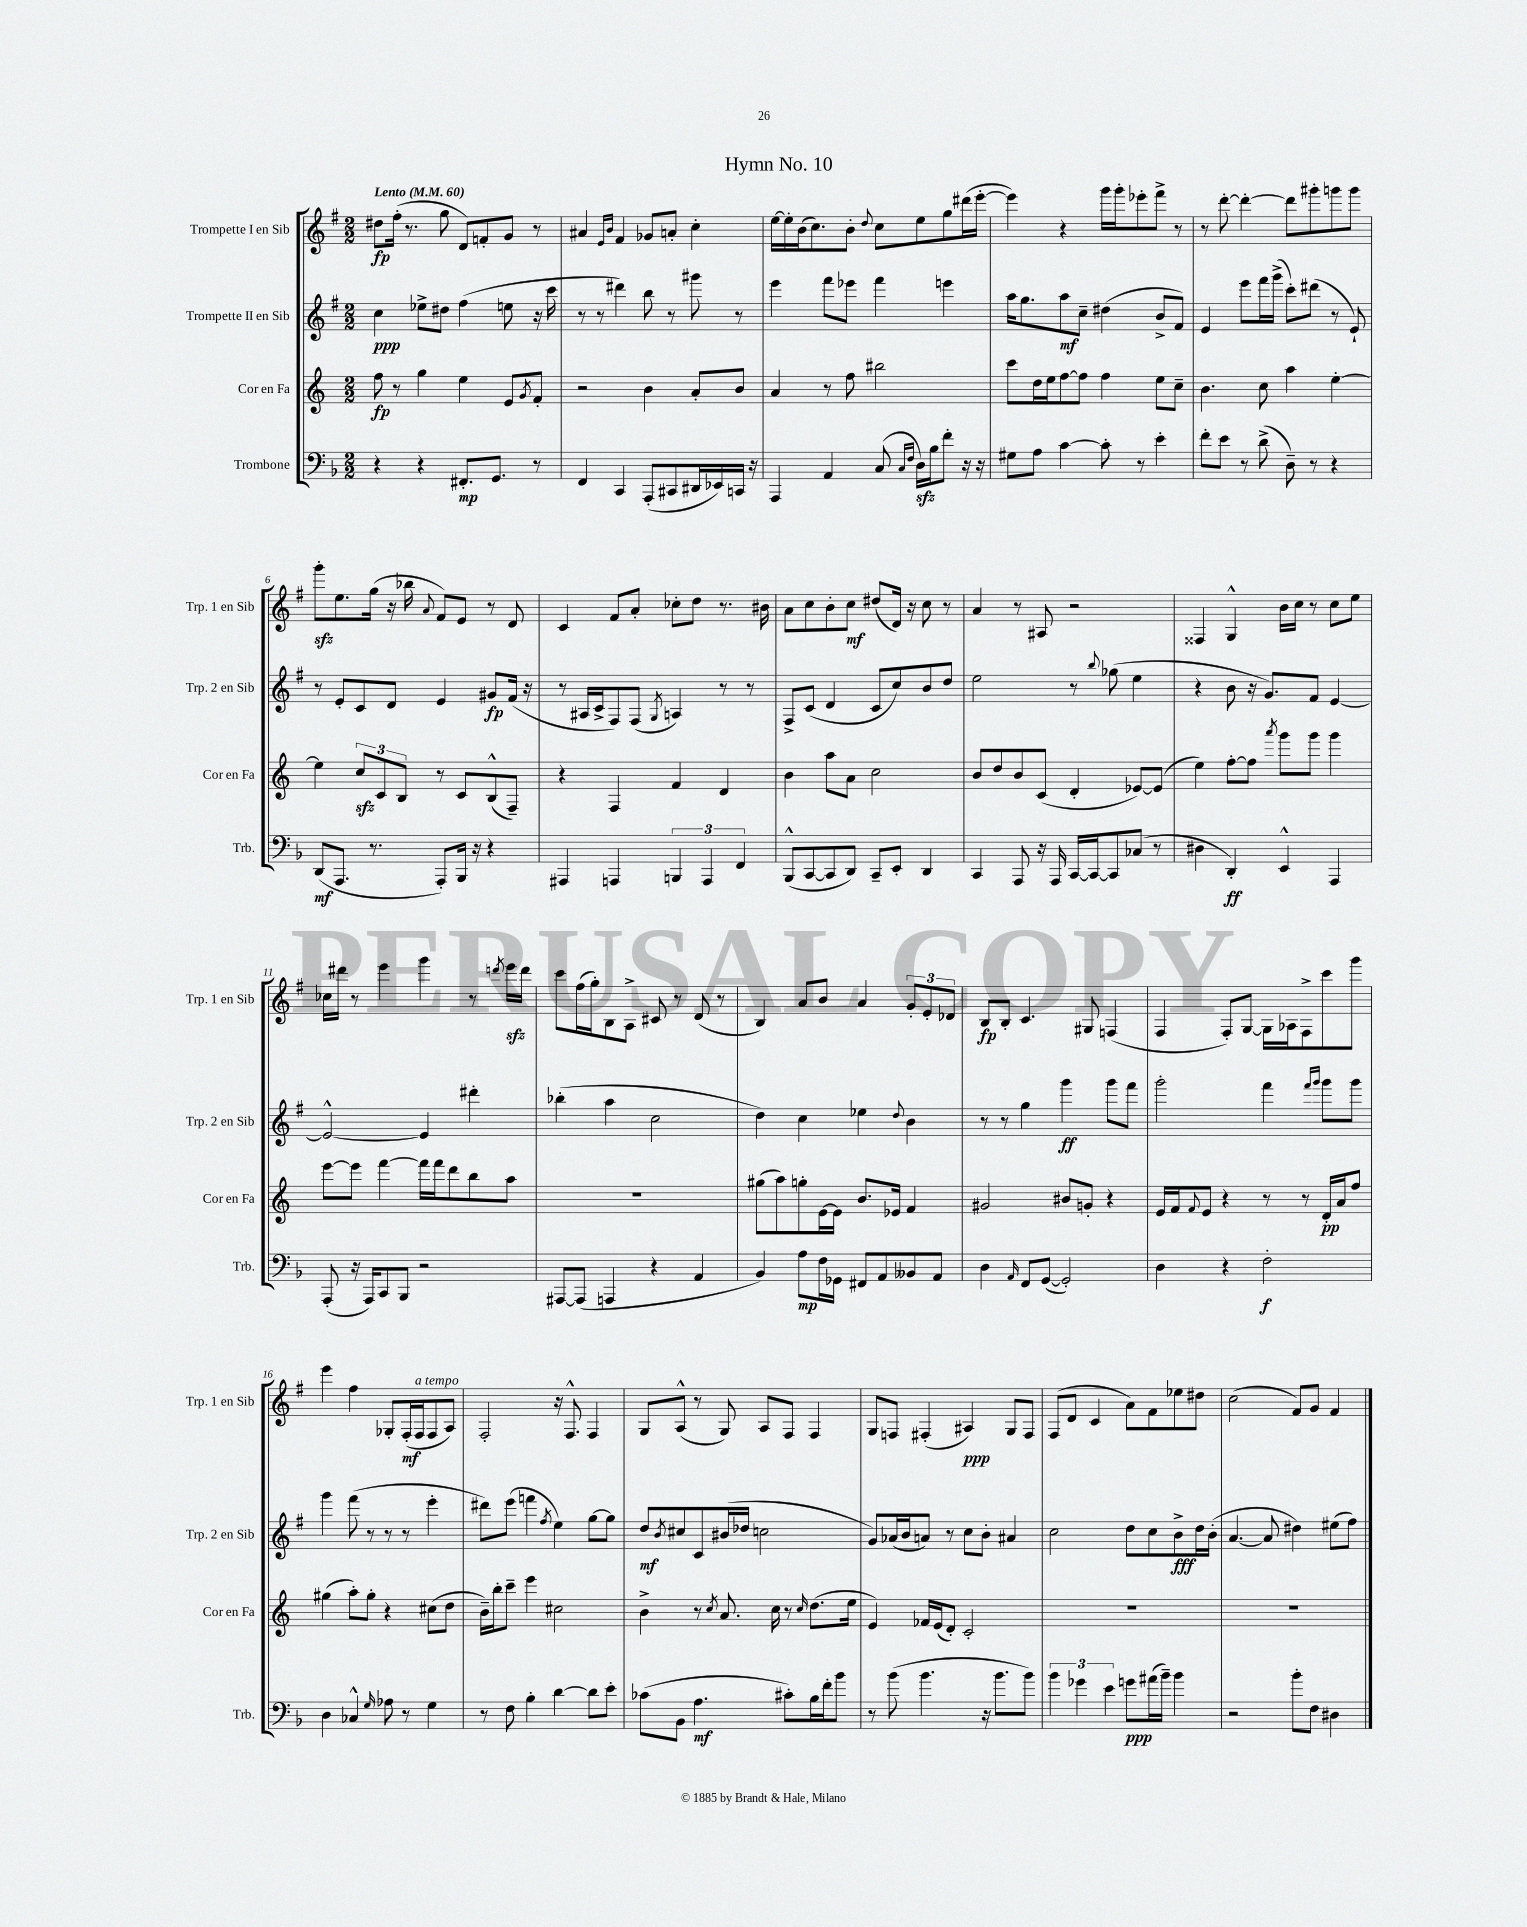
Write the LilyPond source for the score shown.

\header { title = "Hymn No. 10" }
<<
\new StaffGroup <<
\new Staff = "s0" \with { instrumentName = "Trompette I en Sib" shortInstrumentName = "Trp. 1 en Sib" } {
    \clef treble \key g \major \numericTimeSignature \time 2/2 \tempo "Lento" 4 = 60
    dis''8\fp fis''16-.( r8. g''8 d'8) f'8-. g'8 r8 |
    ais'4 \grace { e'16 b'16 } fis'4 ges'8 a'8-. c''4-. |
    e''16~ e''16-. b'16( c''8.) b'8-. \appoggiatura { d''8 } c''8 e''8 g''8 dis'''16( e'''16~-. |
    e'''4) r4 g'''16 g'''16-. ees'''8-. fis'''8-> r8 |
    r8 d'''8~-. d'''4~-. d'''8 gis'''8-. g'''8 g'''8 |
    g'''8-.\sfz e''8. g''16( r16 bes''16 \appoggiatura { a'8 } fis'8) e'8 r8 d'8 |
    c'4 fis'8 a'8-. ces''8-. d''8 r8. bis'16 |
    a'8 c''8 b'8-. c''8\mf dis''8( d'16) r16 c''8 r8 |
    a'4 r8 ais8 r2 |
    fisis4 g4-^ b'16 c''16 r8 c''8 e''8 |
    ces''16 dis'''16 r8 e'''4 g'''4 r8 \acciaccatura { d'''8 } e'''16\sfz d'''16 |
    c'''8 fis''16( g''16-.) b8 a8-> cis'8 r8 d'8( r8 |
    b4) a'8 b'8 a'4 \tuplet 3/2 { g'8-. e'8-. des'8 } |
    b8\fp b8-. c'4. gis8 f4( |
    fis4 fis8-.) g8~ g16 aes16 fis8-> c'''8 g'''8 |
    e'''4 fis''4 ges8-. fis16-.\mf( fis16^\markup { \italic "a tempo" } fis8 a8) |
    fis2-. r16 fis8.-^ fis4 |
    g8 a8-^( r8 g8) a8 fis8 fis4 |
    g8 f8 fis4-.( ais4\ppp) g8 fis8 |
    fis8( d'8 c'4 a'8) fis'8 ees''8 dis''8 |
    c''2( fis'8) g'8 fis'4 \bar "|." |
}
\new Staff = "s1" \with { instrumentName = "Trompette II en Sib" shortInstrumentName = "Trp. 2 en Sib" } {
    \clef treble \key g \major \numericTimeSignature \time 2/2
    c''4\ppp ees''8-> dis''8 fis''4( e''8 r16 c'''16 |
    r8 r8 dis'''4) b''8 r8 gis'''8 r8 |
    e'''4 fis'''8 ees'''8 fis'''4 e'''4 |
    a''16 g''8. a''8\mf c''8-- dis''4( b'8-> fis'8) |
    e'4 e'''8 fis'''16 g'''16->( c'''8-.) dis'''8( r8 e'8-!) |
    r8 e'8-. c'8 d'8 e'4 gis'8\fp fis'16( r16 |
    r8 ais16 c'16-> fis8) fis8( \acciaccatura { g8 } a4) r8 r8 |
    fis8-> c'8( d'4 c'8 c''8) b'8 d''8 |
    e''2 r8 \appoggiatura { b''8 } ges''8( e''4 |
    r4 b'8 r16 g'8.) fis'8 e'4~ |
    e'2~-^ e'4 dis'''4-. |
    bes''4-.( a''4 c''2 |
    d''4) c''4 ees''4 \appoggiatura { d''8 } b'4 |
    r8 r8 g''4 g'''4\ff g'''8 fis'''8 |
    g'''2-. fis'''4 \grace { fis'''16 g'''16 } g'''8 g'''8 |
    g'''4 fis'''8( r8 r8 r8 e'''4-. |
    dis'''8) e'''8( f'''4 \acciaccatura { fis''8 } e''4) g''8~ g''8 |
    d''8\mf \acciaccatura { b'8 } cis''8 c'8 bis'16( des''16 c''2 |
    g'8) aes'16( b'16 a'8) r8 c''8 b'8-. ais'4 |
    c''2 d''8 c''8 b'8->\fff d''16 b'16-.( |
    a'4.~ a'8 dis''4) eis''8( fis''8) \bar "|." |
}
\new Staff = "s2" \with { instrumentName = "Cor en Fa" shortInstrumentName = "Cor en Fa" } {
    \clef treble \key c \major \numericTimeSignature \time 2/2
    f''8\fp r8 g''4 e''4 e'8 \acciaccatura { g'8 } f'8-. |
    r2 b'4 a'8-. b'8 |
    a'4 r8 f''8 bis''2 |
    c'''8 d''16 e''16 f''8~ f''8 f''4 e''8 c''8-- |
    b'4. c''8 a''4 e''4~-. |
    e''4 \tuplet 3/2 { c''8\sfz c'8 b8 } r8 c'8 b8-^( f8--) |
    r4 f4 f'4 d'4 |
    b'4 a''8 a'8 c''2 |
    b'8 d''8 b'8 c'8( d'4-. ees'8~) ees'8( |
    e''4) f''8~-. f''8 \acciaccatura { a'''8 } g'''8 g'''8 g'''4 |
    e'''8~ e'''8 f'''4~ f'''16 f'''16 d'''8 b''8 a''8 |
    R1 |
    gis''8( a''8) g''8-. e'16~ e'16 b'8. ees'16 f'4 |
    gis'2 bis'8 g'8-. r4 |
    e'16 f'16 \appoggiatura { f'8 } e'8 r4 r8 r8 d'16-.\pp a'16 f''8 |
    gis''4( a''8-.) gis''8-. r4 cis''8( d''8 |
    b'16--) b''16-. c'''8-- e'''4 cis''2 |
    b'4-> r8 \acciaccatura { c''8 } a'8. c''16 r8 \grace { c''16 } d''8.( e''16 |
    e'4) fes'16 e'16( d'8-.) c'2-. |
    R1 |
    R1 \bar "|." |
}
\new Staff = "s3" \with { instrumentName = "Trombone" shortInstrumentName = "Trb." } {
    \clef bass \key f \major \numericTimeSignature \time 2/2
    r4 r4 fis,8.-.\mp g,8. r8 |
    f,4 c,4 a,,8-.( cis,8 dis,16 ees,16) c,16 r16 |
    a,,4 a,4 c8( \grace { c16 f16 } d16\sfz) bes16 f'8-. r16 r16 |
    gis8 a8 c'4~ c'8-. r8 e'4-. |
    f'8-. e'8 r8 d'8->( d8--) r8 r4 |
    d,8\mf( a,,8. r8. a,,8-.) bes,,16 r16 r4 |
    ais,,4 a,,4 \tuplet 3/2 { b,,4 a,,4 f,4 } |
    bes,,8-^( c,8~ c,8 d,8) c,8-- e,8-. d,4 |
    c,4 a,,8 r16 a,,16 c,16~ c,16~ c,8 ces8( r8 |
    dis4 d,4-.\ff) e,4-^ a,,4 |
    a,,8-.( r16 a,,16) c,8 bes,,8 r2 |
    ais,,8~ ais,,8( a,,4 r4 a,4 |
    bes,4) a8\mp f16 ges,16 fis,8 a,8 beses,8 a,8 |
    d4 \grace { a,16 } f,8 g,8~( g,2-.) |
    d4 r4 f2-.\f |
    d4 ces4-^ \grace { g16 } aes8 r8 g4 |
    r8 f8 bes4-. d'4~ d'8 e'8-. |
    ces'8( bes,8 a4.\mf cis'8-.) bes16 f'16-. bes'8 |
    r8 bes'8( bes'4. r16 bes'8. bes'8) |
    \tuplet 3/2 { bes'4 ges'4 e'4 } g'8\ppp ais'16( bes'16--) bes'4 |
    r2 bes'8-. f8 dis4 \bar "|." |
}
>>
>>
